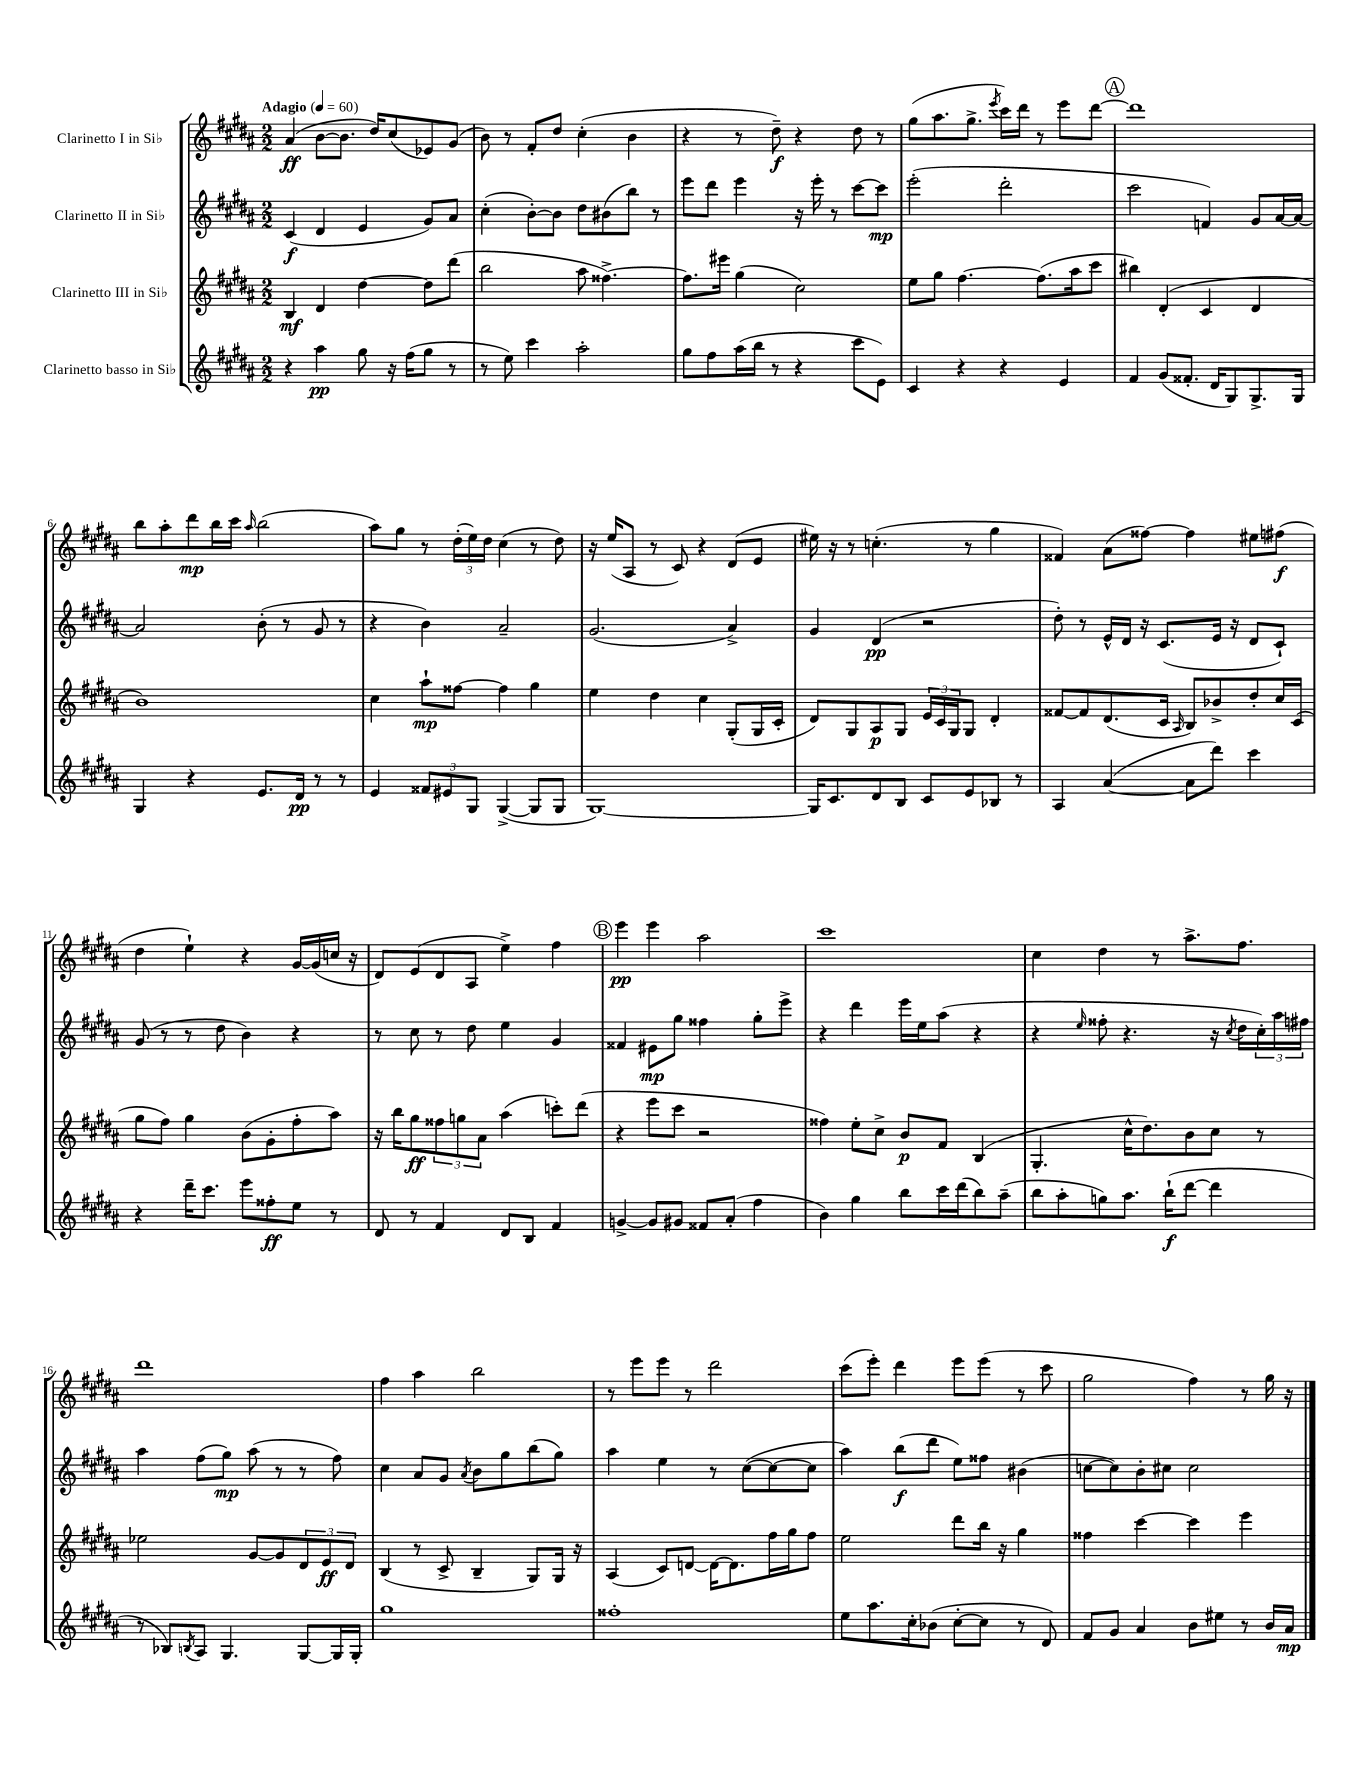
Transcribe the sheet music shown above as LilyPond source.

<<
\new StaffGroup <<
\new Staff = "s0" \with { instrumentName = "Clarinetto I in Sib" } {
    \clef treble \key b \major \numericTimeSignature \time 2/2 \tempo "Adagio" 4 = 60
    ais'4\ff( b'8~ b'8. dis''16) cis''8( ees'8) gis'8( |
    b'8) r8 fis'8-. dis''8 cis''4-.( b'4 |
    r4 r8 dis''8--\f) r4 dis''8 r8 |
    gis''8( ais''8. gis''8.-> \acciaccatura { e'''8 } cis'''16) dis'''16 r8 e'''8 dis'''8~ |
    \mark \markup { \circle "A" } dis'''1 |
    b''8 ais''8-. dis'''8\mp b''16 cis'''16 \grace { ais''16 } b''2( |
    ais''8) gis''8 r8 \tuplet 3/2 { dis''16-.( e''16) dis''16 } cis''4( r8 dis''8) |
    r16 e''16( ais8 r8 cis'8) r4 dis'8( e'8 |
    eis''16) r16 r8 c''4.-.( r8 gis''4 |
    fisis'4) ais'8( fisis''8~) fisis''4 eis''8 fis''8\f( |
    dis''4 e''4-!) r4 gis'16~ gis'16( c''16 r16 |
    dis'8) e'8( dis'8 ais8 e''4->) fis''4 |
    \mark \markup { \circle "B" } e'''4\pp e'''4 ais''2 |
    cis'''1 |
    cis''4 dis''4 r8 ais''8.-> fis''8. |
    dis'''1 |
    fis''4 ais''4 b''2 |
    r8 e'''8 e'''8 r8 dis'''2 |
    cis'''8( e'''8-.) dis'''4 e'''8 e'''8( r8 cis'''8 |
    gis''2 fis''4) r8 gis''16 r16 \bar "|." |
}
\new Staff = "s1" \with { instrumentName = "Clarinetto II in Sib" } {
    \clef treble \key b \major \numericTimeSignature \time 2/2
    cis'4\f( dis'4 e'4 gis'8) ais'8 |
    cis''4-.( b'8~-.) b'8 dis''8 bis'8( b''8) r8 |
    e'''8 dis'''8 e'''4 r16 e'''16-. r8 cis'''8~ cis'''8\mp |
    e'''2-.( dis'''2-. |
    \mark \markup { \circle "A" } cis'''2 f'4) gis'8 ais'16~ ais'16~ |
    ais'2 b'8-.( r8 gis'8 r8 |
    r4 b'4) ais'2-- |
    gis'2.( ais'4->) |
    gis'4 dis'4\pp( r2 |
    dis''8-.) r8 e'16-^ dis'16 r16 cis'8.( e'16 r16 dis'8 cis'8-!) |
    gis'8( r8 r8 dis''8 b'4) r4 |
    r8 cis''8 r8 dis''8 e''4 gis'4 |
    \mark \markup { \circle "B" } fisis'4 eis'8\mp gis''8 fisis''4 gis''8-. e'''8-> |
    r4 dis'''4 e'''16 e''16 ais''8( r4 |
    r4 \grace { e''16 } fisis''8-. r4. r16 \acciaccatura { cis''8 } dis''16 \tuplet 3/2 { cis''16-.) ais''16 fis''16 } |
    ais''4 fis''8( gis''8\mp) ais''8( r8 r8 fis''8) |
    cis''4 ais'8 gis'8 \acciaccatura { ais'8 } b'8 gis''8 b''8( gis''8) |
    ais''4 e''4 r8 cis''8~( cis''8~ cis''8 |
    ais''4) b''8\f( dis'''8 e''8) fisis''8 bis'4( |
    c''8~ c''8) b'8-. cis''8 cis''2 \bar "|." |
}
\new Staff = "s2" \with { instrumentName = "Clarinetto III in Sib" } {
    \clef treble \key b \major \numericTimeSignature \time 2/2
    b4\mf dis'4 dis''4~ dis''8 dis'''8( |
    b''2 ais''8 fisis''4.~->) |
    fisis''8. eis'''16 gis''4( cis''2) |
    e''8 gis''8 fis''4.~ fis''8.( ais''16 cis'''8 |
    \mark \markup { \circle "A" } bis''4) dis'4-.( cis'4 dis'4 |
    b'1) |
    cis''4 ais''8-!\mp fisis''8~ fisis''4 gis''4 |
    e''4 dis''4 cis''4 gis8-.( gis16 cis'16-. |
    dis'8) gis8 ais8\p gis8 \tuplet 3/2 { e'16 cis'16 gis16 } gis8 dis'4-. |
    fisis'8~ fisis'8 dis'8.( cis'16 \grace { ais16 } b8) bes'8-> dis''8-. cis''16 cis'16( |
    gis''8 fis''8) gis''4 b'8( gis'8-. fis''8-. ais''8) |
    r16 b''16 gis''8\ff \tuplet 3/2 { fisis''8 g''8 ais'8 } ais''4( c'''8-.) dis'''8( |
    \mark \markup { \circle "B" } r4 e'''8 cis'''8 r2 |
    fisis''4) e''8-. cis''8-> b'8\p fis'8 b4( |
    gis4.-. cis''16-^ dis''8.) b'8 cis''8 r8 |
    ees''2 gis'8~ gis'8 \tuplet 3/2 { dis'8 e'8\ff dis'8 } |
    b4( r8 cis'8-> b4-- gis8) gis16 r16 |
    ais4( cis'8) d'8~ d'16~ d'8. fis''16 gis''16 fis''8 |
    e''2 dis'''8 b''16 r16 gis''4 |
    fisis''4 cis'''4~ cis'''4 e'''4 \bar "|." |
}
\new Staff = "s3" \with { instrumentName = "Clarinetto basso in Sib" } {
    \clef treble \key b \major \numericTimeSignature \time 2/2
    r4 ais''4\pp gis''8 r16 fis''16( gis''8 r8 |
    r8 e''8) cis'''4 ais''2-. |
    gis''8 fis''8 ais''16( b''16 r8 r4 cis'''8 e'8) |
    cis'4 r4 r4 e'4 |
    \mark \markup { \circle "A" } fis'4 gis'8( fisis'8.-. dis'16 gis8) gis8.-> gis16 |
    gis4 r4 e'8. dis'16\pp r8 r8 |
    e'4 \tuplet 3/2 { fisis'8 eis'8 gis8 } gis4~->( gis8 gis8 |
    gis1~) |
    gis16 cis'8. dis'8 b8 cis'8 e'8 bes8 r8 |
    ais4 ais'4~( ais'8 dis'''8) cis'''4 |
    r4 dis'''16-- cis'''8. e'''8 fisis''8-.\ff e''8 r8 |
    dis'8 r8 fis'4 dis'8 b8 fis'4 |
    \mark \markup { \circle "B" } g'4~-> g'8 gis'8 fisis'8 ais'8-.( fis''4 |
    b'4) gis''4 b''8 cis'''16 dis'''16( b''8) ais''8--( |
    b''8 ais''8-. g''8) ais''8. b''16-!\f( dis'''8~ dis'''4 |
    r8 bes8) \acciaccatura { b8 } ais8 gis4. gis8~ gis16 gis16-. |
    gis''1 |
    fisis''1-. |
    e''8 ais''8. cis''16-. bes'8( cis''8~-. cis''8 r8 dis'8) |
    fis'8 gis'8 ais'4 b'8 eis''8 r8 b'16 ais'16\mp \bar "|." |
}
>>
>>
